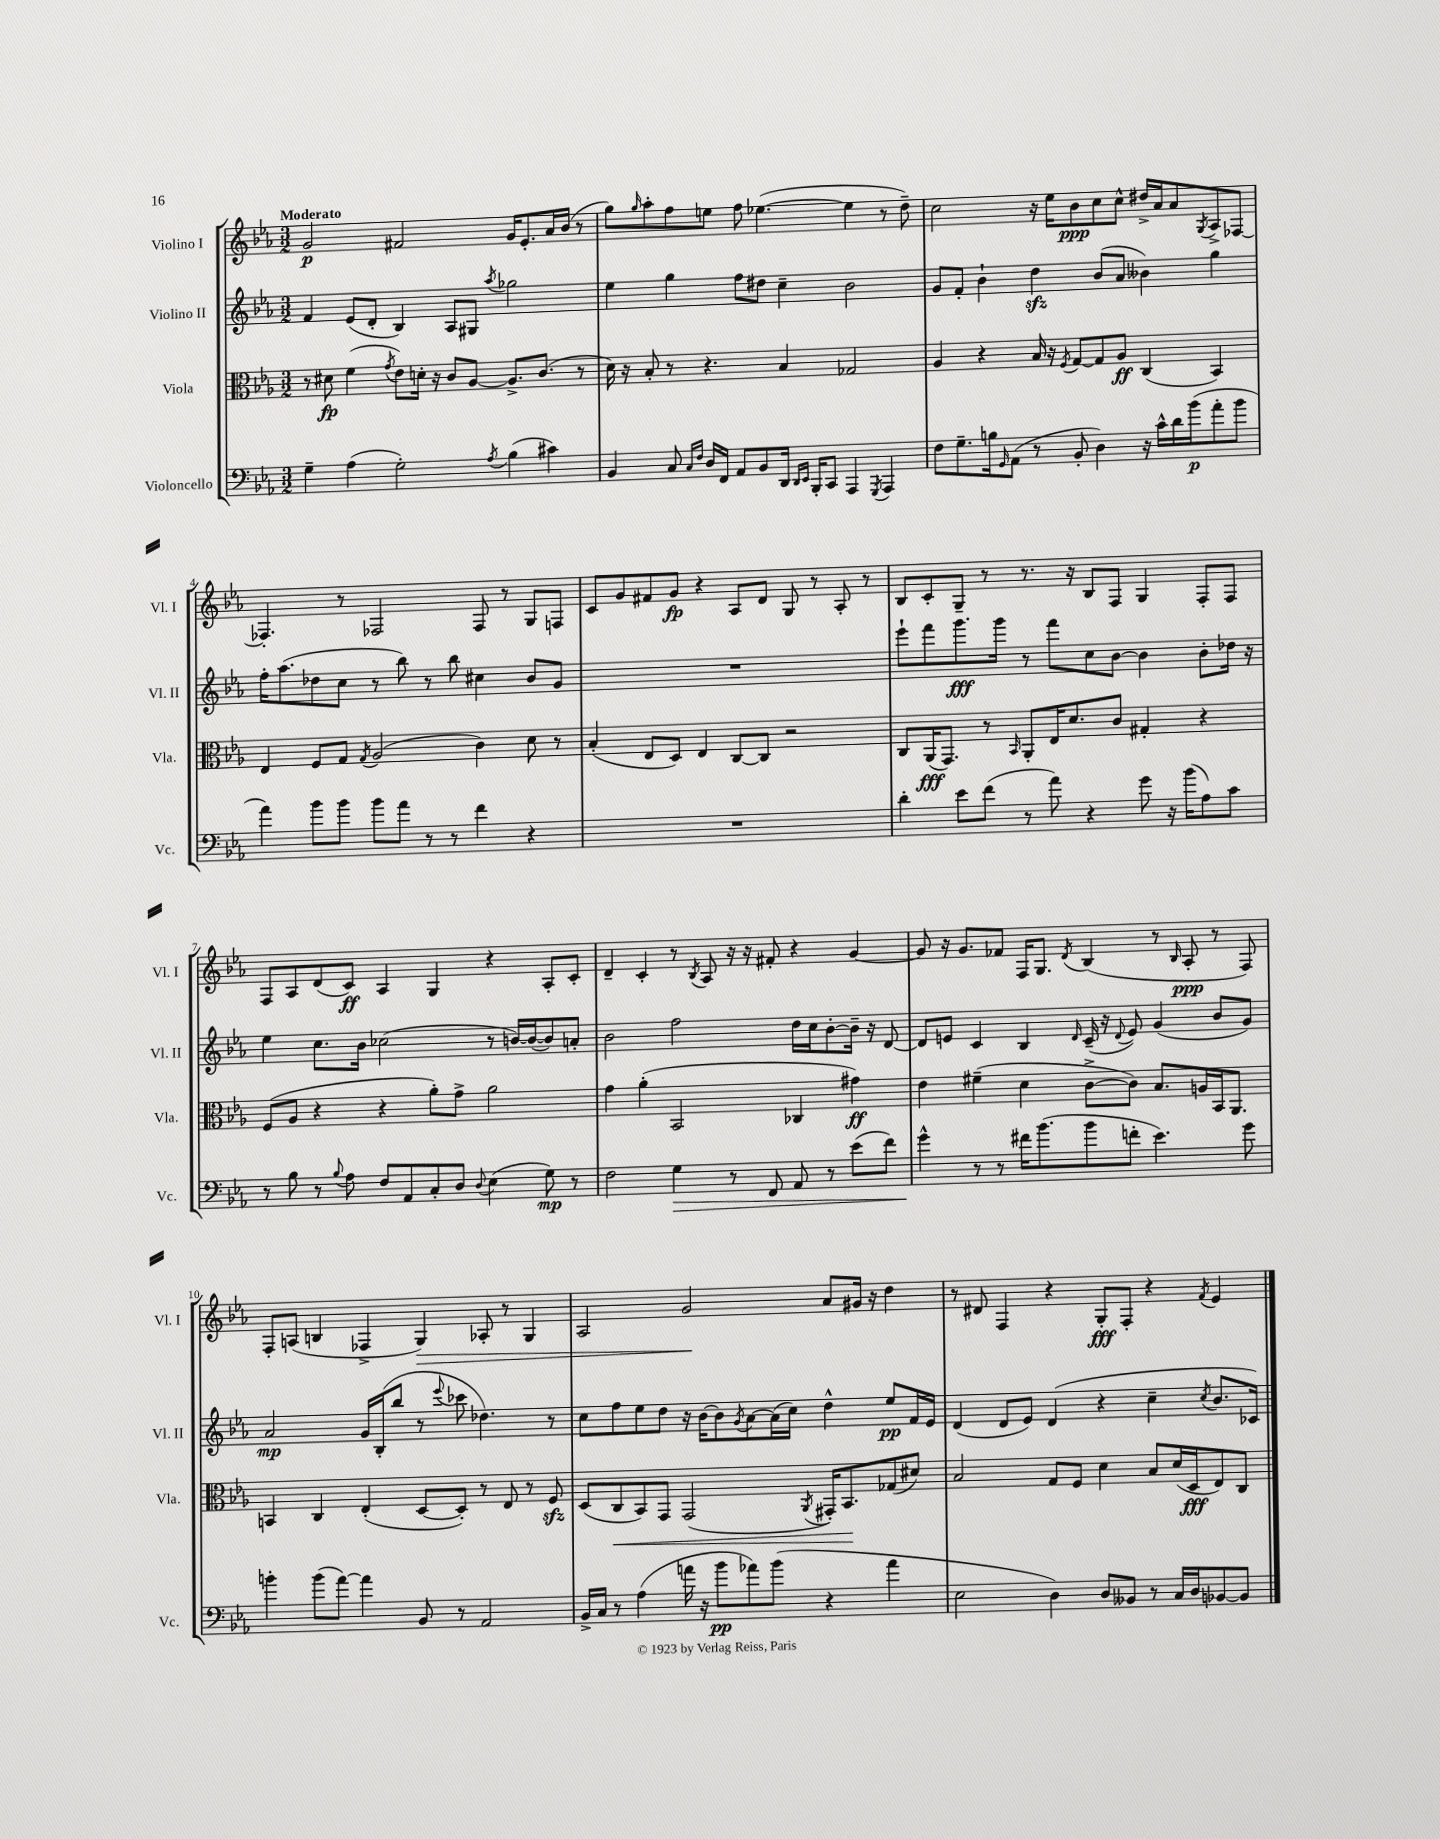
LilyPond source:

<<
\new StaffGroup <<
\new Staff = "s0" \with { instrumentName = "Violino I" shortInstrumentName = "Vl. I" } {
    \clef treble \key ees \major \numericTimeSignature \time 3/2 \tempo "Moderato"
    g'2\p fis'2 g'16 ees'8.-. aes'16 bes'16( r8 |
    g''8) \grace { g''16 } aes''8-. f''8 e''8 f''8 ees''4.~( ees''4 r8 d''8--) |
    c''2 r16 ees''16 bes'8\ppp c''8 c''8-^ dis''16-> aes'16 aes'8 \acciaccatura { g8 } aes8-> fes8~ |
    fes4.-. r8 fes2 fes8 r8 g8 f8 |
    c'8 g'8 fis'8 g'8\fp r4 aes8 d'8 g8 r8 aes8-. r8 |
    bes8 c'8-. g8-- r8 r8. r16 bes8 f8 g4 f8-. f8 |
    f8 aes8 d'8( c'8\ff) aes4 g4 r4 aes8-. c'8-. |
    d'4-- c'4-. r8 \acciaccatura { bes8 } aes8 r16 r16 fis'8-. r4 g'4~ |
    g'8 r16 g'8. fes'8 f16 g8. \acciaccatura { d'8 } bes4( r8 \grace { bes16 } aes8-.\ppp r8 f8) |
    f8-. a8( b4 fes4-> g4\>) aes8-. r8 g4 |
    aes2 g'2\! aes'8 gis'16 r16 d''4 |
    r8 dis'8 f4 r4 g8-.\fff f8-. r4 \acciaccatura { f'8 } ees'4 \bar "|." |
}
\new Staff = "s1" \with { instrumentName = "Violino II" shortInstrumentName = "Vl. II" } {
    \clef treble \key ees \major \numericTimeSignature \time 3/2
    f'4 ees'8( d'8-. bes4) aes8 gis8 \acciaccatura { aes''8 } ges''2 |
    ees''4 g''4 f''8 dis''8 c''4-- bes'2 |
    g'8 f'8-. bes'4-! d''4\sfz bes'8( aes'8 beses'4) g''4 |
    f''16-. aes''8.( des''8 c''8 r8 bes''8) r8 bes''8 cis''4 bes'8 g'8 |
    R1. |
    ees'''8-! f'''8 g'''8.\fff g'''16 r8 f'''8 c''8 bes'8~ bes'4 bes'8-. des''16 r16 |
    ees''4 c''8. bes'16 ces''2( r8 b'16~) b'16~( b'8) a'8-. |
    bes'2 f''2 d''16 c''16 bes'8~-. bes'16-- r16 d'8~ |
    d'8 e'8 c'4 bes4 \grace { d'16 } c'16--( r16 \appoggiatura { d'8 } e'8) g'4( bes'8 g'8) |
    aes'2\mp g'16 bes16-.( bes''8 r8 \appoggiatura { ees'''8 } ces'''8 des''4.) r8 |
    c''8 f''8 ees''8 d''8 r16 bes'16~ bes'8 \acciaccatura { g'8 } aes'8~ aes'16( c''16) d''4-^ ees''8\pp f'16 ees'16 |
    d'4( d'8 ees'8) d'4( r4 c''4-- \acciaccatura { c''8 } bes'8. ces'16) \bar "|." |
}
\new Staff = "s2" \with { instrumentName = "Viola" shortInstrumentName = "Vla." } {
    \clef alto \key ees \major \numericTimeSignature \time 3/2
    r8 dis'8\fp f'4( \acciaccatura { g'8 } ees'8) d'16-. r16 c'8 aes8~ aes8.-> c'8.( r8 |
    d'16) r16 bes8-. r8 r4. bes4 ges2 |
    aes4 r4 bes16 r16 \acciaccatura { f8 } g8~ g8 aes8\ff c4( bes,4) |
    ees4 f8 g8 \acciaccatura { g8 } aes2( c'4) d'8 r8 |
    bes4-.( ees8 d8) ees4 c8~ c8 r2 |
    c8 aes,16\fff( g,8.) r8 \grace { bes,16 } aes,8-. ees16 d'8. c'8 gis4-. r4 |
    f8( aes8 r4 r4 aes'8-.) g'8-> aes'2 |
    g'4 aes'4-.( bes,2 ces4 gis'4\ff) |
    ees'4 fis'4--( d'4 c'8~-> c'8) bes8. a16 bes,16 aes,8. |
    b,4 c4 ees4-.( d8~ d8-.) r8 ees8 r8 f8\sfz |
    d8( c8\< bes,8) g,8 g,2( \acciaccatura { aes,8 } gis,16-.) bes,8.\! ges8( dis'8) |
    bes2 g8 f8 d'4 bes8 d'16( d16\fff ees8) c8 \bar "|." |
}
\new Staff = "s3" \with { instrumentName = "Violoncello" shortInstrumentName = "Vc." } {
    \clef bass \key ees \major \numericTimeSignature \time 3/2
    g4-- aes4( g2-.) \acciaccatura { aes8 } bes4( cis'4) |
    bes,4 c8 \grace { c16 f16 } d16 f,16 aes,8 bes,8 d,16 \grace { d,16 ees,16 } bes,,16-. c,8 aes,,4 \acciaccatura { g,,8 } aes,,4 |
    f8 g8.-- b16 \grace { g,16 } aes,8( r8 bes,8-. d4) r16 c'16-^ d'16 bes'16\p( aes'8-. bes'8 |
    aes'4) bes'8 bes'8 bes'8 aes'8 r8 r8 f'4 r4 |
    R1. |
    d'4-. ees'8 f'8( r8 aes'8) r4 g'8 r16 bes'16( aes8) c'8 |
    r8 bes8 r8 \appoggiatura { bes8 } aes8 f8 aes,8 c8-. d8 \appoggiatura { d8 } ees4( g8\mp) r8 |
    f2 g4\> r8 f,8 aes,8 r8 ees'8( f'8) |
    g'4-^\! r8 r8 fis'16 bes'8.( bes'8 f'8-. ees'4.) g'8 |
    b'4-. b'8( aes'8~) aes'4 bes,8 r8 aes,2 |
    bes,16-> c16 r8 aes4( a'16 r16 bes'8\pp aes'8) bes'8( r4 aes'4 |
    ees2 d4) d8 beses,8 r8 c16 d16 bes,8~ bes,8 \bar "|." |
}
>>
>>
